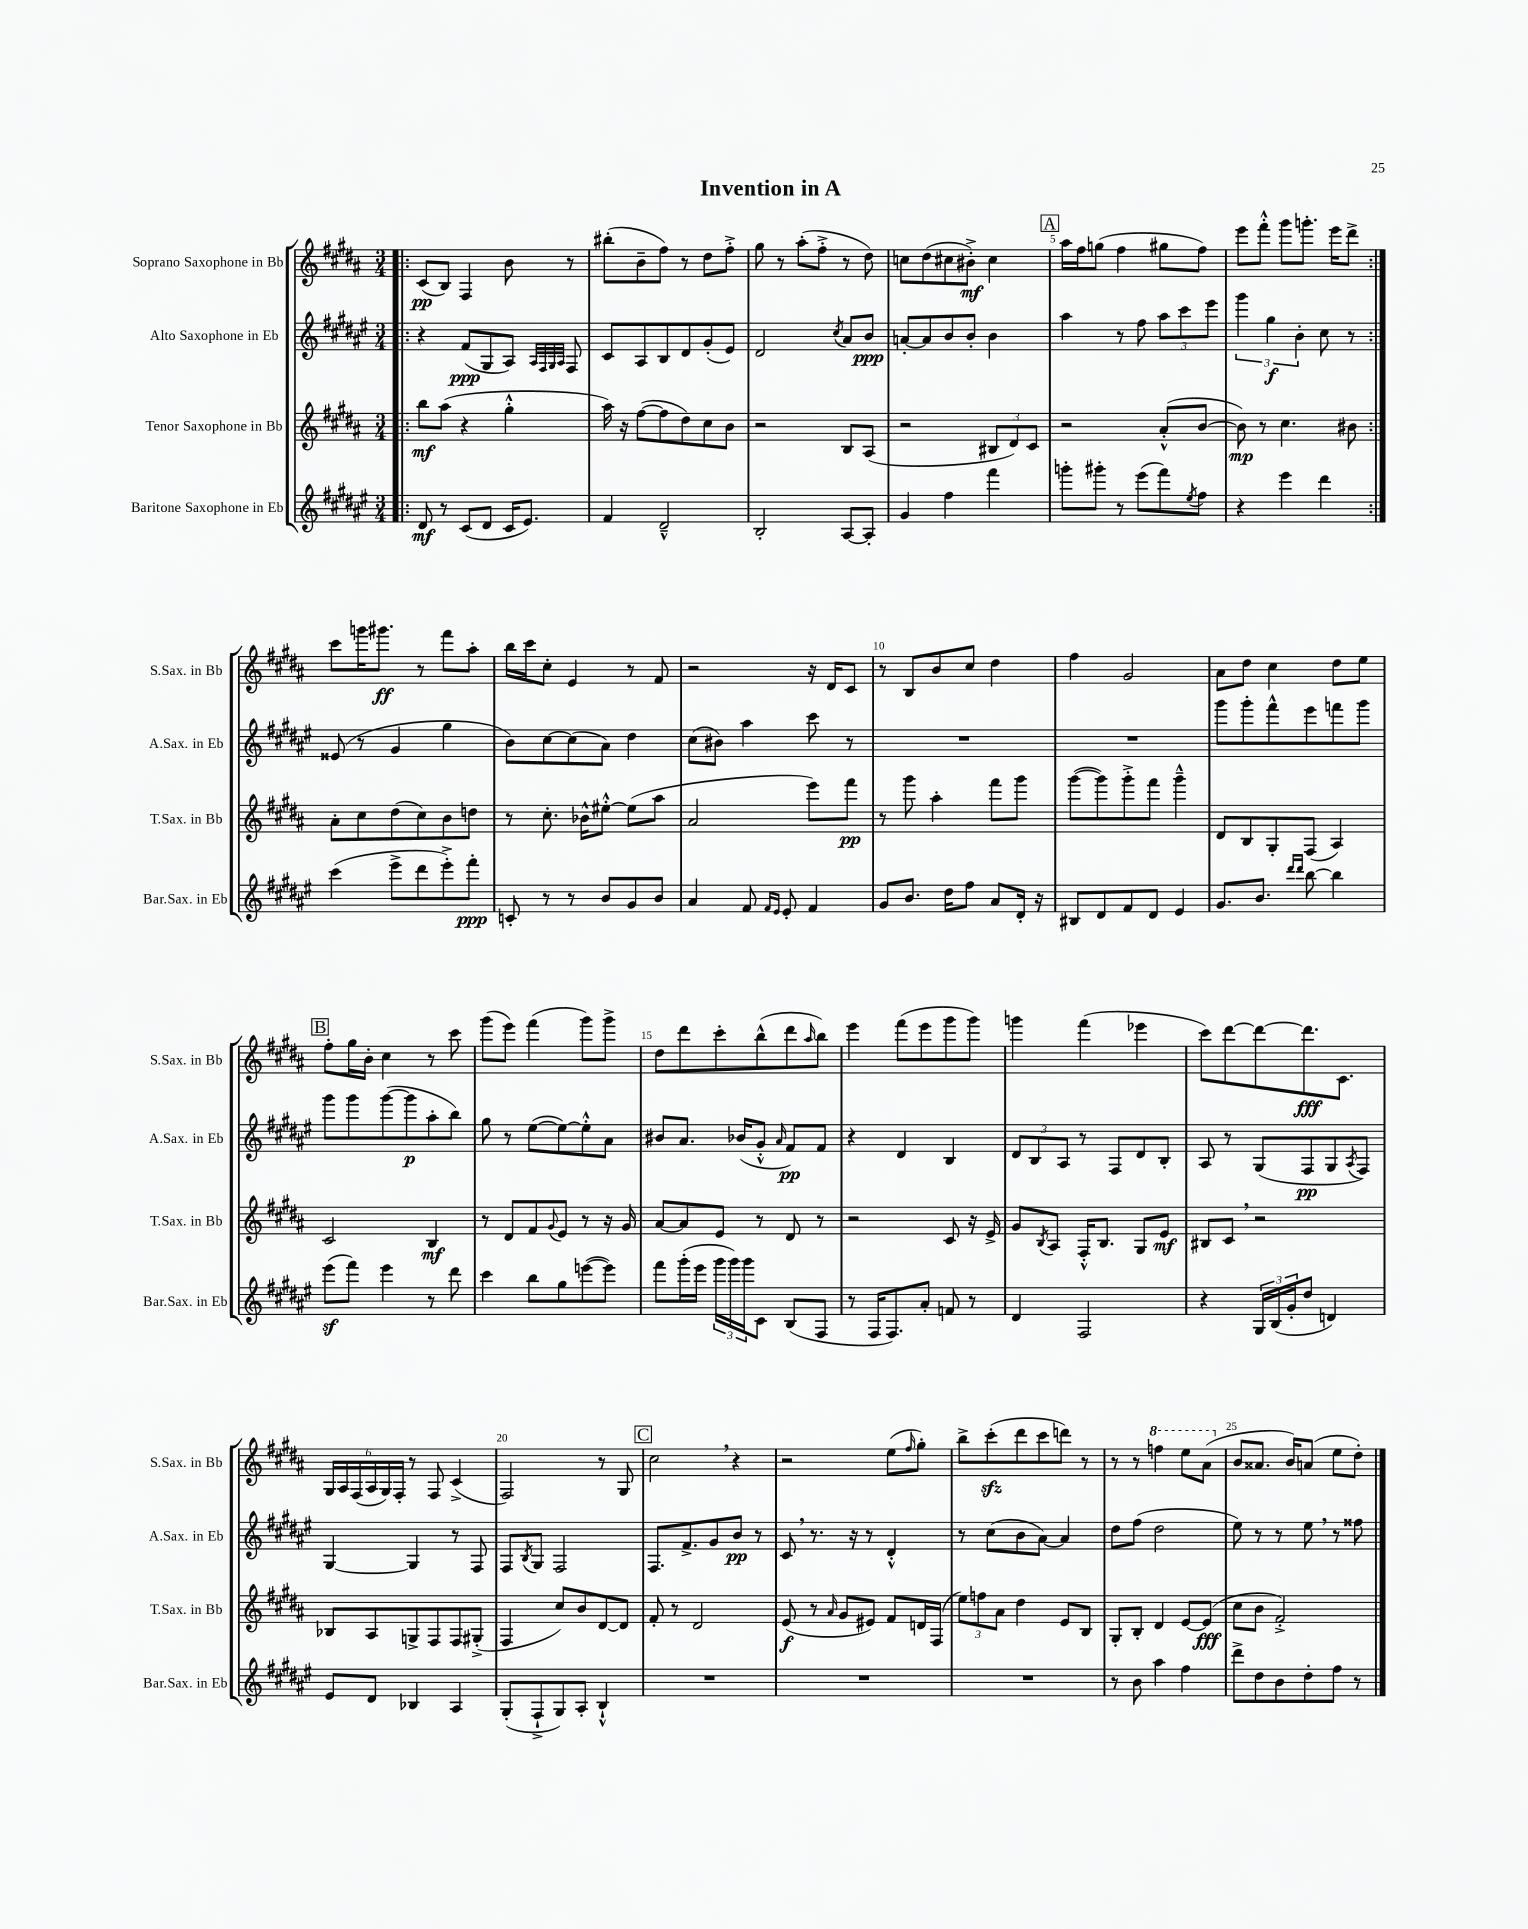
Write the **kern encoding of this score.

**kern	**kern	**kern	**kern
*staff4	*staff3	*staff2	*staff1
*clefG2	*clefG2	*clefG2	*clefG2
*k[f#c#g#d#a#e#]	*k[f#c#g#d#a#]	*k[f#c#g#d#a#e#]	*k[f#c#g#d#a#]
*M3/4	*M3/4	*M3/4	*M3/4
=!|:	=!|:	=!|:	=!|:
8d#/	8bb\L	4r	(8c#/L
8r	(8aa#\J	.	8B/J)
(8c#/L	4r	(8f#/L	4F#/
8d#/J	.	8G#/	.
16c#/LK	4gg#'^^\	8A#/J)	8b\
8.e#/J)	.	.	.
.	.	32qqA#/LLL	.
.	.	32qqF#/	.
.	.	32qqG#/	.
.	.	32qqA#/JJJ	.
.	.	8F#/	8r
=	=	=	=
4f#/	16aa#\)	8c#/L	(8bb#'\L
.	16r	.	.
.	([8ff#\L	8A#/	8b~\
2d#~^^/	8ff#\]	8B/	8ff#\J)
.	8dd#\)	8d#/	8r
.	8cc#\	(8g#'/	8dd#\L
.	8b\J	8e#/J)	8ff#'^\J
=	=	=	=
2B'/	2r	2d#/	8gg#\
.	.	.	8r
.	.	.	(8aa#'\L
.	.	.	8ff#'^\J
.	.	8qcc#/	.
[8A#/L	8B/L	8a#/L	8r
8A#'/]J	(8A#/J	8b/J	8dd#\)
=	=	=	=
4g#/	2r	[8a'/L	8cc\L
.	.	8a/]	(8dd#\
4ff#\	.	8b/	8cc#\
.	.	8b'/J	8b#'^\J)
4fff#\	12B#/L	4b\	4cc#\
.	12d#/)	.	.
.	12c#/J	.	.
=	=	=	=
8ggg'\L	2r	4aa#\	16aa#\LL
.	.	.	16ff#\J
8ggg#'\J	.	.	(8gg\J
8r	.	8r	4ff#\
(8eee#\L	.	8ff#\	.
8fff#\)	(8a#'^^/L	12aa#\L	8gg#\L
.	.	12ccc#\	.
8qee#/	.	.	.
8ff#\J	[8b/J	.	8ff#\J)
.	.	12eee#\J	.
=	=	=	=
4r	8b\])	6ggg#\	8eee\L
.	8r	.	8fff#'^^\J
.	.	6gg#\	.
4eee#\	4.cc#\	.	8ggg#\L
.	.	6b'\	.
.	.	.	8.ggg'\J
4ddd#\	.	8cc#\	.
.	.	.	16eee\LK
.	8b#\	8r	8ddd#^\J
=:|!	=:|!	=:|!	=:|!
(4ccc#\	8a#'\L	(8e##/	8ccc#\L
.	8cc#\	8r	16ggg\K
.	.	.	8.ggg#\J
8eee#^\L	(8dd#\	4g#/	.
8ddd#\	8cc#\)	.	8r
8eee#'^\)	8b\	4gg#\	8fff#\L
8fff#'\J	8dd\J	.	8aa#'\J
=	=	=	=
8c'/	8r	8b\L)	16bb\LL
.	.	.	16ccc#\J
8r	8.cc#'\	[8cc#\	8cc#'\J
8r	.	(8cc#\]	4e/
.	16b-^^\LK	.	.
8b/L	[8ee#'^^\J	8a#\J)	.
8g#/	(8ee#\]L	4dd#\	8r
8b/J	8aa#\J	.	8f#/
=	=	=	=
4a#/	2a#/	(8cc#\L	2r
.	.	8b#\J)	.
8f#/	.	4aa#\	.
16qqf#/LL	.	.	.
16qqe#/JJ	.	.	.
8e#'/	.	.	.
4f#/	8eee\L)	8ccc#\	16r
.	.	.	16d#/LK
.	8fff#\J	8r	8c#/J
=	=	=	=
8g#/L	8r	2.r	8r
8.b/J	8ggg#\	.	8B/L
.	4aa#'\	.	8b/
16dd#\LK	.	.	.
8ff#\J	.	.	8cc#/J
8a#/L	8fff#\L	.	4dd#\
16d#'/Jk	8ggg#\J	.	.
16r	.	.	.
=	=	=	=
8B#/L	([8ggg#\L	2.r	4ff#\
8d#/	8ggg#\])	.	.
8f#/	8ggg#'^\	.	2g#/
8d#/J	8fff#\J	.	.
4e#/	4ggg#~^^\	.	.
=	=	=	=
8.g#/L	8d#/L	8ggg#\L	8a#\L
.	8B/	8ggg#'\	8dd#\J
8.b/J	.	.	.
.	8G#'/	8fff#^^\	4cc#\
16qqddd#/LL	.	.	.
16qqddd#/JJ	.	.	.
[8bb\	(8F#/J	8eee#\	.
4bb\]	4A#/)	8fff\	8dd#\L
.	.	8ggg#\J	8ee\J
=	=	=	=
(8eee#\L	2c#/	8ggg#\L	8ff#'\L
8fff#\J)	.	8ggg#\	16gg#\L
.	.	.	16b'\JJ
4eee#\	.	([8ggg#\	4cc#\
.	.	8ggg#\]	.
8r	4B/	8aa#'\	8r
8ddd#\	.	8bb\J)	8ccc#\
=	=	=	=
4ccc#\	8r	8gg#\	(8ggg#\L
.	8d#/L	8r	8eee\J)
8bb\L	8f#/	([8ee#\L	(4fff#\
.	8qqg#/	.	.
8gg#\	8e/J	8ee#\_)	.
([8eee\	8r	8ee#'^^\]	8ggg#\L)
8eee\]J)	16r	8a#\J	8ggg#^\J
.	16g#/	.	.
=	=	=	=
8fff#\L	[8a#/L	8b#/L	8dd#\L
(16ggg#'\L	8a#/]	8.a#/J	8ddd#\
16eee#\JJ	.	.	.
24ggg#\LL	8e/J	.	8ccc#'\
24ggg#\)	.	.	.
.	.	(16b-/LK	.
24ggg#\J	.	.	.
8c#\J	8r	8g#'^^/J	(8bb^^\
.	.	16qqa#/	.
(8B/L	8d#/	8f#/L)	8ddd#\
.	.	.	16qqaa#/
8F#/J	8r	8f#/J	8bb\J)
=	=	=	=
8r	2r	4r	4eee\
16F#/LK	.	.	.
8.F#/)	.	.	.
.	.	4d#/	(8fff#\L
8a#'/J	.	.	8eee\
8f/	8c#/	4B/	8ggg#\
8r	16r	.	8ggg#\J)
.	16e^/	.	.
=	=	=	=
4d#/	8g#/L	12d#/L	4ggg\
.	.	12B/	.
.	8qB/	.	.
.	8A#/J	.	.
.	.	12A#/J	.
2F#/	16F#'^^/LK	8r	(4fff#\
.	8.B/J	.	.
.	.	8F#/L	.
.	8G#/L	8d#/	4eee-\
.	8e/J	8B'/J	.
=	=	=	=
4r	8B#/L	8A#/	8ccc#\L)
.	8c#/J	8r	[8ddd#\
24G#/LL	2r	(8G#/L	8ddd#\_
(24B/	.	.	.
24g#'/J	.	.	.
8dd#/J	.	8F#/	8.ddd#\]
4d/)	.	8G#/	.
.	.	.	8.c#\J
.	.	8qA#/	.
.	.	8F#/J)	.
=	=	=	=
8e#/L	8B-/L	[4G#/	24G#/LL
.	.	.	24A#/
.	.	.	(24F#/
8d#/J	8A#/	.	24A#/
.	.	.	24G#/)
.	.	.	24F#'/JJ
4B-/	8G^/	4G#/]	8r
.	8F#/	.	8F#/
4A#/	8F#/	8r	(4c#^/
.	(8G#'^/J	8F#/	.
=	=	=	=
(8G#'/L	4F#/	8F#/L	2F#/)
.	.	8qB/	.
8F#`^/	.	8G#/J	.
8G#/)	8cc#/L)	2F#/	.
8A#'/J	8b/	.	.
4B`^^/	[8d#/	.	8r
.	8d#/]J	.	8G#/
=	=	=	=
2.r	8f#'/	8.F#/L	2cc#\
.	8r	.	.
.	.	8.f#^/	.
.	2d#/	.	.
.	.	8g#/	.
.	.	8b/J	4r
.	.	8r	.
=	=	=	=
2.r	(8e/	8c#/	2r
.	8r	8.r	.
.	16qqa#/	.	.
.	8g#/L	.	.
.	.	16r	.
.	8e#/J)	8r	.
.	8f#/L	4d#'^^/	(8ee\L
.	.	.	16qqff#/
.	16d/L	.	8gg#'\J)
.	(16F#/JJ	.	.
=	=	=	=
2.r	12ee\L)	8r	8bb^\L
.	12ff\	.	.
.	.	(8cc#\L	(8ccc#'\
.	12a#\J	.	.
.	4dd#\	8b\	8ddd#\
.	.	[8a#\J)	8ccc#\
.	8e/L	4a#/]	8ddd\J)
.	8B/J	.	8r
=	=	=	=
8r	8G#'/L	8dd#\L	8r
8b\	8B'/J	(8ff#\J	8r
4aa#\	4d#/	2dd#\	4fff\
4ff#\	[8e/L	.	8eee\L
.	(8e/]J	.	(8aa#\J
=	=	=	=
8ddd#^\L	8cc#\L	8ee#\)	8b/L
8dd#\	8b\J	8r	8.a##/J
8b\	2f#'^/)	8r	.
.	.	.	16b/LK)
8dd#'\	.	8ee#\	(8a/J
8ff#\J	.	8r	8ee\L
8r	.	8ff##\	8dd#'\J)
==	==	==	==
*-	*-	*-	*-
